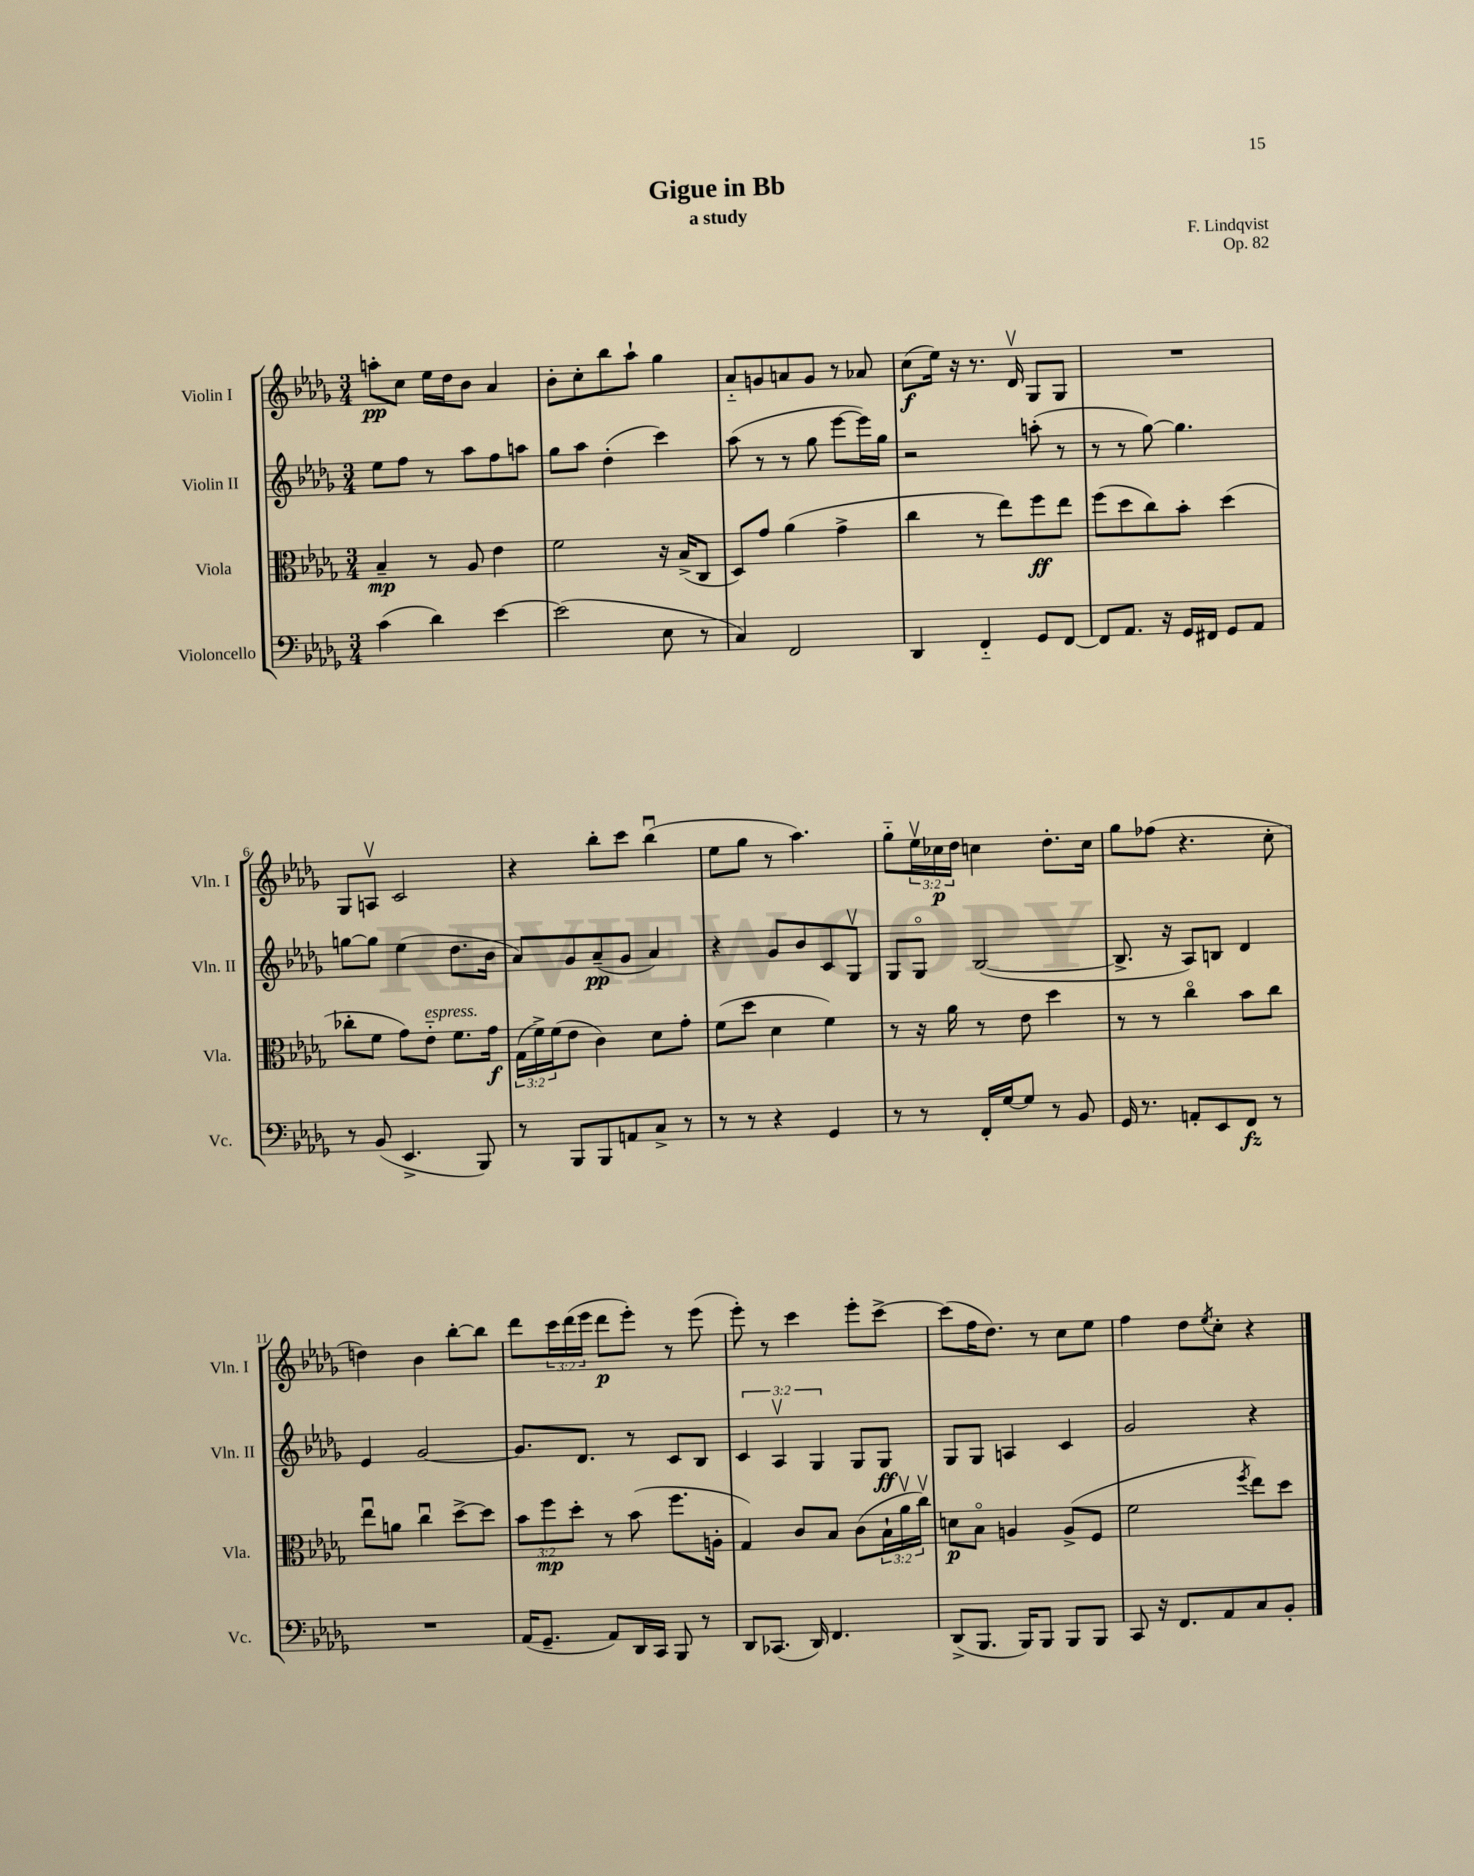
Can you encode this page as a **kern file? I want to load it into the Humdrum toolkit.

**kern	**dynam	**kern	**dynam	**kern	**dynam	**kern	**dynam
*part4	*part4	*part3	*part3	*part2	*part2	*part1	*part1
*staff4	*staff4	*staff3	*staff3	*staff2	*staff2	*staff1	*staff1
*I"Violoncello	*	*I"Viola	*	*I"Violin II	*	*I"Violin I	*
*I'Vc.	*	*I'Vla.	*	*I'Vln. II	*	*I'Vln. I	*
*clefF4	*	*clefC3	*	*clefG2	*	*clefG2	*
*k[b-e-a-d-g-]	*	*k[b-e-a-d-g-]	*	*k[b-e-a-d-g-]	*	*k[b-e-a-d-g-]	*
*M3/4	*	*M3/4	*	*M3/4	*	*M3/4	*
=1	=1	=1	=1	=1	=1	=1	=1
(4c\	.	4B-~/	mp	8ee-\L	.	8aan'\L	pp
.	.	.	.	8ff\J	.	8cc\J	.
4d-\)	.	8r	.	8r	.	16ee-\LL	.
.	.	.	.	.	.	16dd-\J	.
.	.	8A-/	.	8aa-\L	.	8b-\J	.
[4e-\	.	4e-\	.	8ff\	.	4a-/	.
.	.	.	.	8aan\J	.	.	.
=2	=2	=2	=2	=2	=2	=2	=2
(2e-\]	.	2f\	.	8gg-\L	.	8b-'\L	.
.	.	.	.	8aa-\J	.	8cc'\	.
.	.	.	.	(4dd-'\	.	8bb-\	.
.	.	.	.	.	.	8aa-`\J	.
8E-\	.	16r	.	4ccc\)	.	4gg-\	.
.	.	(16B-^/KL	.	.	.	.	.
8r	.	8C/J	.	.	.	.	.
=3	=3	=3	=3	=3	=3	=3	=3
4C/)	.	8D-/L)	.	(8aa-\	.	8a-/L	.
.	.	8g-/J	.	8r	.	8gn/	.
2FF/	.	(4a-\	.	8r	.	8an/	.
.	.	.	.	8gg-\	.	8g/J	.
.	.	4g-^\	.	[8eee-\L	.	8r	.
.	.	.	.	16eee-\L])	.	8a-X/	.
.	.	.	.	16gg-\JJ	.	.	.
=4	=4	=4	=4	=4	=4	=4	=4
4DD-/	.	4cc\	.	2r	.	(8cc\L	f
.	.	.	.	.	.	16ee-\Jk)	.
.	.	.	.	.	.	16r	.
4FF/	.	8r	.	.	.	8.r	.
.	.	8ee-\L)	.	.	.	.	.
.	.	.	.	.	.	16d-v/	.
8GG-/L	.	8ff\	ff	(8aan'\	.	8G-/L	.
[8FF/J	.	8ee-\J	.	8r	.	8G-/J	.
=5	=5	=5	=5	=5	=5	=5	=5
8FF/L]	.	(8ff\L	.	8r	.	2.r	.
8.AA-/J	.	8dd-\	.	8r	.	.	.
.	.	8cc\)	.	[8gg-\)	.	.	.
16r	.	.	.	.	.	.	.
16GG-/LL	.	8b-'\J	.	4.gg-\]	.	.	.
16FF#X/JJ	.	.	.	.	.	.	.
8GG-/L	.	(4dd-\	.	.	.	.	.
8AA-/J	.	.	.	.	.	.	.
!!LO:LB:g=z
=6	=6	=6	=6	=6	=6	=6	=6
8r	.	8cc-X'\L	.	[8ggn\L	.	8G-/L	.
(8BB-/	.	8f\J	.	8gg\J]	.	8Anv/J	.
4.EE-^/	.	8g-\L)	.	(4ee-\	.	2c/	.
!	!	!LO:TX:a:i:t=espress.	!	!	!	!	!
.	.	8e-\J	.	.	.	.	.
.	.	8.f\L	.	8.dd-\L	.	.	.
8BBB-/)	.	.	.	.	.	.	.
.	.	16g-\Jk	f	16b-\Jk	.	.	.
=7	=7	=7	=7	=7	=7	=7	=7
8r	.	(24G-\LL	.	8a-/L)	.	4r	.
.	.	24f^\)	.	.	.	.	.
.	.	(24f\J	.	.	.	.	.
8BBB-/L	.	8e-\J	.	8g-/	.	.	.
8BBB-/	.	4c\)	.	(8a-~/	pp	8bb-'\L	.
8AAn/	.	.	.	8g-/J	.	8ccc\J	.
8C^/J	.	8d-\L	.	4a-/)	.	(4bb-u\	.
8r	.	8g-'\J	.	.	.	.	.
=8	=8	=8	=8	=8	=8	=8	=8
8r	.	(8f\L	.	4r	.	8ee-\L	.
8r	.	8dd-\J	.	.	.	8gg-\J	.
4r	.	4d-\	.	8g-/L	.	8r	.
.	.	.	.	8b-/	.	4.aa-\)	.
4GG-/	.	4f\)	.	8c/	.	.	.
.	.	.	.	8G-v/J	.	.	.
=9	=9	=9	=9	=9	=9	=9	=9
8r	.	8r	.	8G-/L	.	8gg-\L	.
8r	.	16r	.	8G-/J	.	24ee-v\L	.
.	.	.	.	.	.	24cc-X\	p
.	.	16a-\	.	.	.	.	.
.	.	.	.	.	.	24dd-\JJ	.
16FF'/LL	.	8r	.	([2B-/	.	4ccn\	.
[16G-/J	.	.	.	.	.	.	.
8G-/J]	.	8e-\	.	.	.	.	.
8r	.	4dd-\	.	.	.	8.dd-'\L	.
8BB-/	.	.	.	.	.	.	.
.	.	.	.	.	.	16cc\Jk	.
=10	=10	=10	=10	=10	=10	=10	=10
16GG-/	.	8r	.	8.B-^/]	.	8gg-\L	.
8.r	.	.	.	.	.	.	.
.	.	8r	.	.	.	(8ff-X\J	.
.	.	.	.	16r	.	.	.
8AAn'/L	.	4cc\	.	8A-/L)	.	4.r	.
8EE-/	.	.	.	8Bn/J	.	.	.
8FF/J	fz	8b-\L	.	4d-/	.	.	.
8r	.	8cc\J	.	.	.	8cc'\	.
!!LO:LB:g=z
=11	=11	=11	=11	=11	=11	=11	=11
2.r	.	8ee-u\L	.	4e-/	.	4ddn\)	.
.	.	8an\J	.	.	.	.	.
.	.	4ccu\	.	[2g-/	.	4b-\	.
.	.	[8dd-^\L	.	.	.	[8bb-'\L	.
.	.	8dd-\J]	.	.	.	8bb-\J]	.
=12	=12	=12	=12	=12	=12	=12	=12
(16AA-/KL	.	12b-\L	.	8.g-/L]	.	8ddd-\L	.
8.GG-~/J	.	.	.	.	.	.	.
.	.	12ff\	mp	.	.	.	.
.	.	.	.	.	.	24ccc\L	.
.	.	12dd-'\J	.	.	.	(24ddd-\	.
.	.	.	.	8.d-/J	.	.	.
.	.	.	.	.	.	24eee-\JJ	.
8AA-/L)	.	8r	.	.	.	8ddd-\L	p
16DD-/L	.	(8b-\	.	8r	.	8eee-'\J)	.
16CC/JJ	.	.	.	.	.	.	.
8BBB-/	.	8.ff\L	.	8c/L	.	8r	.
8r	.	.	.	8B-/J	.	(8eee-\	.
.	.	16An'\Jk	.	.	.	.	.
=13	=13	=13	=13	=13	=13	=13	=13
8DD-/L	.	4G-/)	.	6c/	.	8eee-'\)	.
(8.CC-X/J	.	.	.	.	.	8r	.
.	.	.	.	6A-v/	.	.	.
.	.	8c/L	.	.	.	4ccc\	.
16DD-/)	.	.	.	.	.	.	.
.	.	.	.	6G-/	.	.	.
4.FF/	.	8B-/J	.	.	.	.	.
.	.	(8c\L	.	8G-/L	.	8eee-'\L	.
.	.	24B-`\L	.	8G-/J	ff	[8ccc^\J	.
.	.	24a-v\	.	.	.	.	.
.	.	24ccv\JJ)	.	.	.	.	.
=14	=14	=14	=14	=14	=14	=14	=14
(8DD-^/L	.	8dn\L	p	8G-/L	.	(8ccc\L]	.
8.BBB-/J	.	8B-\J	.	8G-/J	.	16ff\K	.
.	.	.	.	.	.	8.dd-\J)	.
.	.	4An/	.	4An/	.	.	.
16BBB-/KL)	.	.	.	.	.	.	.
8BBB-/J	.	.	.	.	.	8r	.
8BBB-/L	.	(8A^/L	.	4c/	.	8cc\L	.
8BBB-/J	.	8F/J	.	.	.	8ee-\J	.
=15	=15	=15	=15	=15	=15	=15	=15
8CC/	.	2f\	.	2g-/	.	4ff\	.
16r	.	.	.	.	.	.	.
8.FF/L	.	.	.	.	.	.	.
.	.	.	.	.	.	8dd-\L	.
.	.	.	.	.	.	8qee-/	.
8AA-/	.	.	.	.	.	8cc'\J	.
.	.	8qff/	.	.	.	.	.
8C/	.	8ee-\L)	.	4r	.	4r	.
8BB-'/J	.	8dd-\J	.	.	.	.	.
==	==	==	==	==	==	==	==
*-	*-	*-	*-	*-	*-	*-	*-
